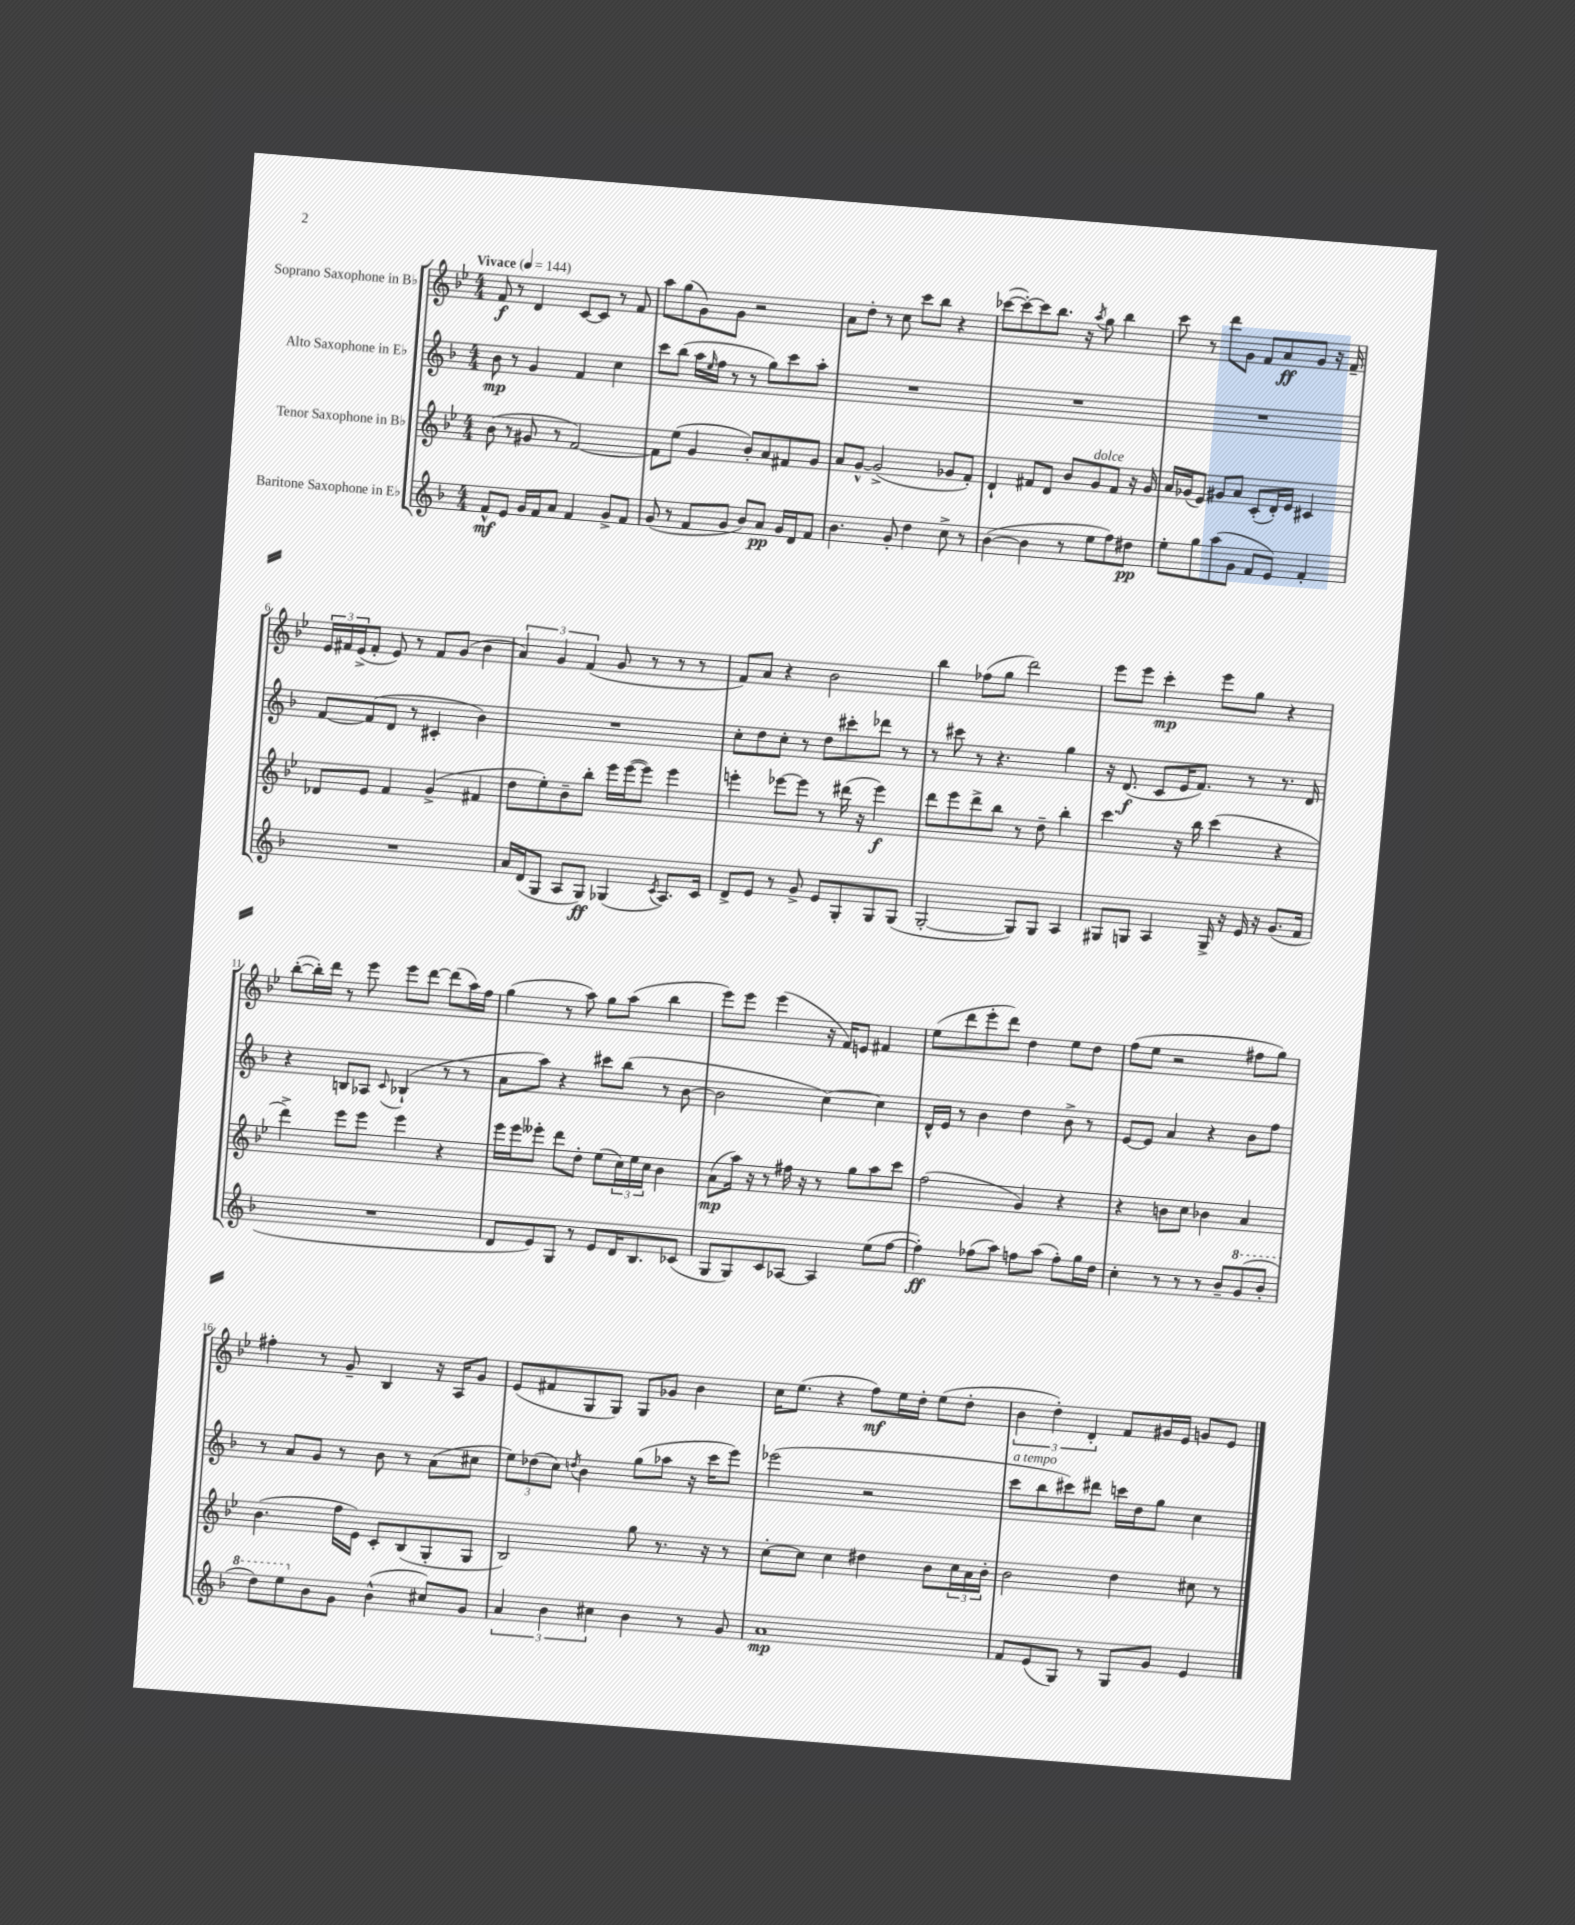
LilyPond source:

<<
\new StaffGroup <<
\new Staff = "s0" \with { instrumentName = "Soprano Saxophone in Bb" } {
    \clef treble \key bes \major \numericTimeSignature \time 4/4 \tempo "Vivace" 4 = 144
    f'8\f r8 d'4 c'8~ c'8 r8 f'8 |
    a''8 g''8( g'8) g'8 r2 |
    a'8 d''8-. r8 c''8 c'''8 bes''8 r4 |
    ces'''8~( ces'''8~-.) ces'''8 bes''8. r16 \acciaccatura { a''8 } g''8 bes''4 |
    c'''8 r8 d'''8 g'8 f'8 a'8\ff g'8 r16 f'16-- |
    \tuplet 3/2 { ees'16 fis'16 ees'16->( } fis'8-. ees'8) r8 fis'8 g'8( bes'4 |
    \tuplet 3/2 { a'4) g'4 f'4( } g'8 r8 r8 r8 |
    f'8) a'8 r4 bes'2 |
    bes''4 fes''8( g''8 d'''2) |
    ees'''8 ees'''8 c'''4-.\mp ees'''8 g''8 r4 |
    bes''8~-.( bes''16-.) d'''16 r8 ees'''8 ees'''8 d'''8~ d'''8( a''16) f''16 |
    g''4( r8 a''8) g''8 a''8( bes''4 |
    ees'''8) ees'''8 ees'''4( r16 f'16) e'8 fis'4 |
    ees''8( d'''8 ees'''8-. d'''8) d''4 ees''8 d''8 |
    f''8( ees''8 r2 fis''8 g''8) |
    fis''4-. r8 g'8-- bes4 r16 a16 g'8 |
    ees'8( fis'8 g8 g8) g8 ges'8 bes'4 |
    c''16 ees''8.( r4 f''8\mf) ees''16 d''16-. ees''8( d''8-. |
    \tuplet 3/2 { bes'4 d''4-.) d'4-. } f'8 gis'16 ees'16 g'8 ees'8 \bar "|." |
}
\new Staff = "s1" \with { instrumentName = "Alto Saxophone in Eb" } {
    \clef treble \key f \major \numericTimeSignature \time 4/4
    bes'8\mp r8 g'4 f'4 c''4 |
    c'''8 bes''8( a''16 \grace { e''16 } f''16 r8 r8 g''8) c'''8 a''8-. |
    R1 |
    R1 |
    R1 |
    f'8~ f'8( d'8 r8 cis'4-. bes'4) |
    R1 |
    c''8-. d''8 c''8-. r8 d''8 cis'''8-. des'''8 r8 |
    r8 cis'''8 r8 r4. g''4 |
    r16 d'8.\f( c'8 e'16 f'8.) r8 r8. d'16 |
    r4 b8 aes8 \appoggiatura { c'8 } bes4-!( r8 r8 |
    a'8 a''8) r4 cis'''8 bes''8( r8 bes'8~ |
    bes'2 c''4~) c''4 |
    d'16-^ e'16 r8 bes'4 d''4 bes'8-> r8 |
    e'8~ e'8 a'4 r4 bes'8 f''8 |
    r8 a'8 g'8 r8 bes'8 r8 a'8( cis''8 |
    \tuplet 3/2 { e''8) des''8( c''8) } \acciaccatura { d''8 } bes'4 g''8( aes''8 r16 c'''16 e'''8) |
    ees'''2( r2 |
    c'''8^\markup { \italic "a tempo" } bes''8 cis'''8) dis'''8 c'''16 d''16 g''8 c''4 \bar "|." |
}
\new Staff = "s2" \with { instrumentName = "Tenor Saxophone in Bb" } {
    \clef treble \key bes \major \numericTimeSignature \time 4/4
    bes'8( r8 gis'8 r8 f'2~) |
    f'8 ees''8( g'4 bes'8-.) a'8 fis'8 g'8 |
    a'8 g'8~-^ g'2->( ges'8 f'8-.) |
    d'4-! fis'8 d'8 bes'8 g'8^\markup { \italic "dolce" } fis'8 r16 g'16 |
    a'16 ges'16( ees'8) gis'8 a'8 c'8-.( d'16-.) ees'16 cis'4 |
    des'8 ees'8 f'4 g'4->( fis'4 |
    d''8 ees''8-.) bes'8-- bes''8-. ees'''16 ees'''16~( ees'''8) ees'''4 |
    e'''4-. ees'''8~ ees'''8 r8 dis'''16( r16 ees'''4\f) |
    d'''8 ees'''8 d'''8-> bes''8 r8 d''8-- bes''4-. |
    c'''4. r16 bes''16 c'''4( r4 |
    d'''4->) ees'''8 ees'''8 ees'''4 r4 |
    ees'''16 ees'''16 eeses'''8-. d'''8 d''8-. ees''8( \tuplet 3/2 { c''16) ees''16 c''16 } bes'4 |
    a'8\mp( a''16) r16 r8 fis''16 r16 r8 g''8 a''8 c'''8 |
    f''2( g'4) r4 |
    r4 b'8 c''8 bes'4 a'4 |
    bes'4.( f''16 ees'16) c'8-. bes8( g8-. g8 |
    bes2) g''8 r8. r16 r8 |
    c''8~-. c''8 c''4 dis''4 bes'8 \tuplet 3/2 { c''16 a'16 bes'16-. } |
    bes'2 d''4 cis''8 r8 \bar "|." |
}
\new Staff = "s3" \with { instrumentName = "Baritone Saxophone in Eb" } {
    \clef treble \key f \major \numericTimeSignature \time 4/4
    f'8-^\mf e'8 g'16 f'16 a'8 f'4 g'8-> f'8 |
    g'8( r8 f'8 g'8 bes'8) a'8\pp g'16 d'16 f'8 |
    bes'4. g'8-. d''4 c''8-> r8 |
    bes'4~( bes'4 r8 e''8 f''8) dis''8\pp |
    e''8-. g''8 a''8( g'8 f'8 e'8) f'4-. |
    R1 |
    a'16 d'16( g8 a8 g8\ff) ges4( \acciaccatura { c'8 } a8.) c'16 |
    d'8-> e'8 r8 g'8-> e'8 g8-. g8 g8( |
    g2~-. g8) g8 a4 |
    gis8 g8 a4 g16-> r16 e'16 r16 g'8.( f'16 |
    R1 |
    d'8 e'8) g8 r8 e'8 d'16 bes8. ces'8( |
    g8 g8) c'8 aes8~ aes4 e''8( f''8~ |
    f''4-.\ff) fes''8( a''8) f''8 a''8( f''8-.) g''16 d''16 |
    c''4-. r8 r8 r8 bes'8-- \ottava #1 g''8( bes''8-. |
    d'''8) e'''8 \ottava #0 bes'8 g'8 bes'4-^( cis''8) g'8 |
    \tuplet 3/2 { a'4 bes'4 cis''4 } bes'4 r8 g'8 |
    a'1\mp |
    f'8 e'8( g8) r8 g8 g'8 e'4 \bar "|." |
}
>>
>>
